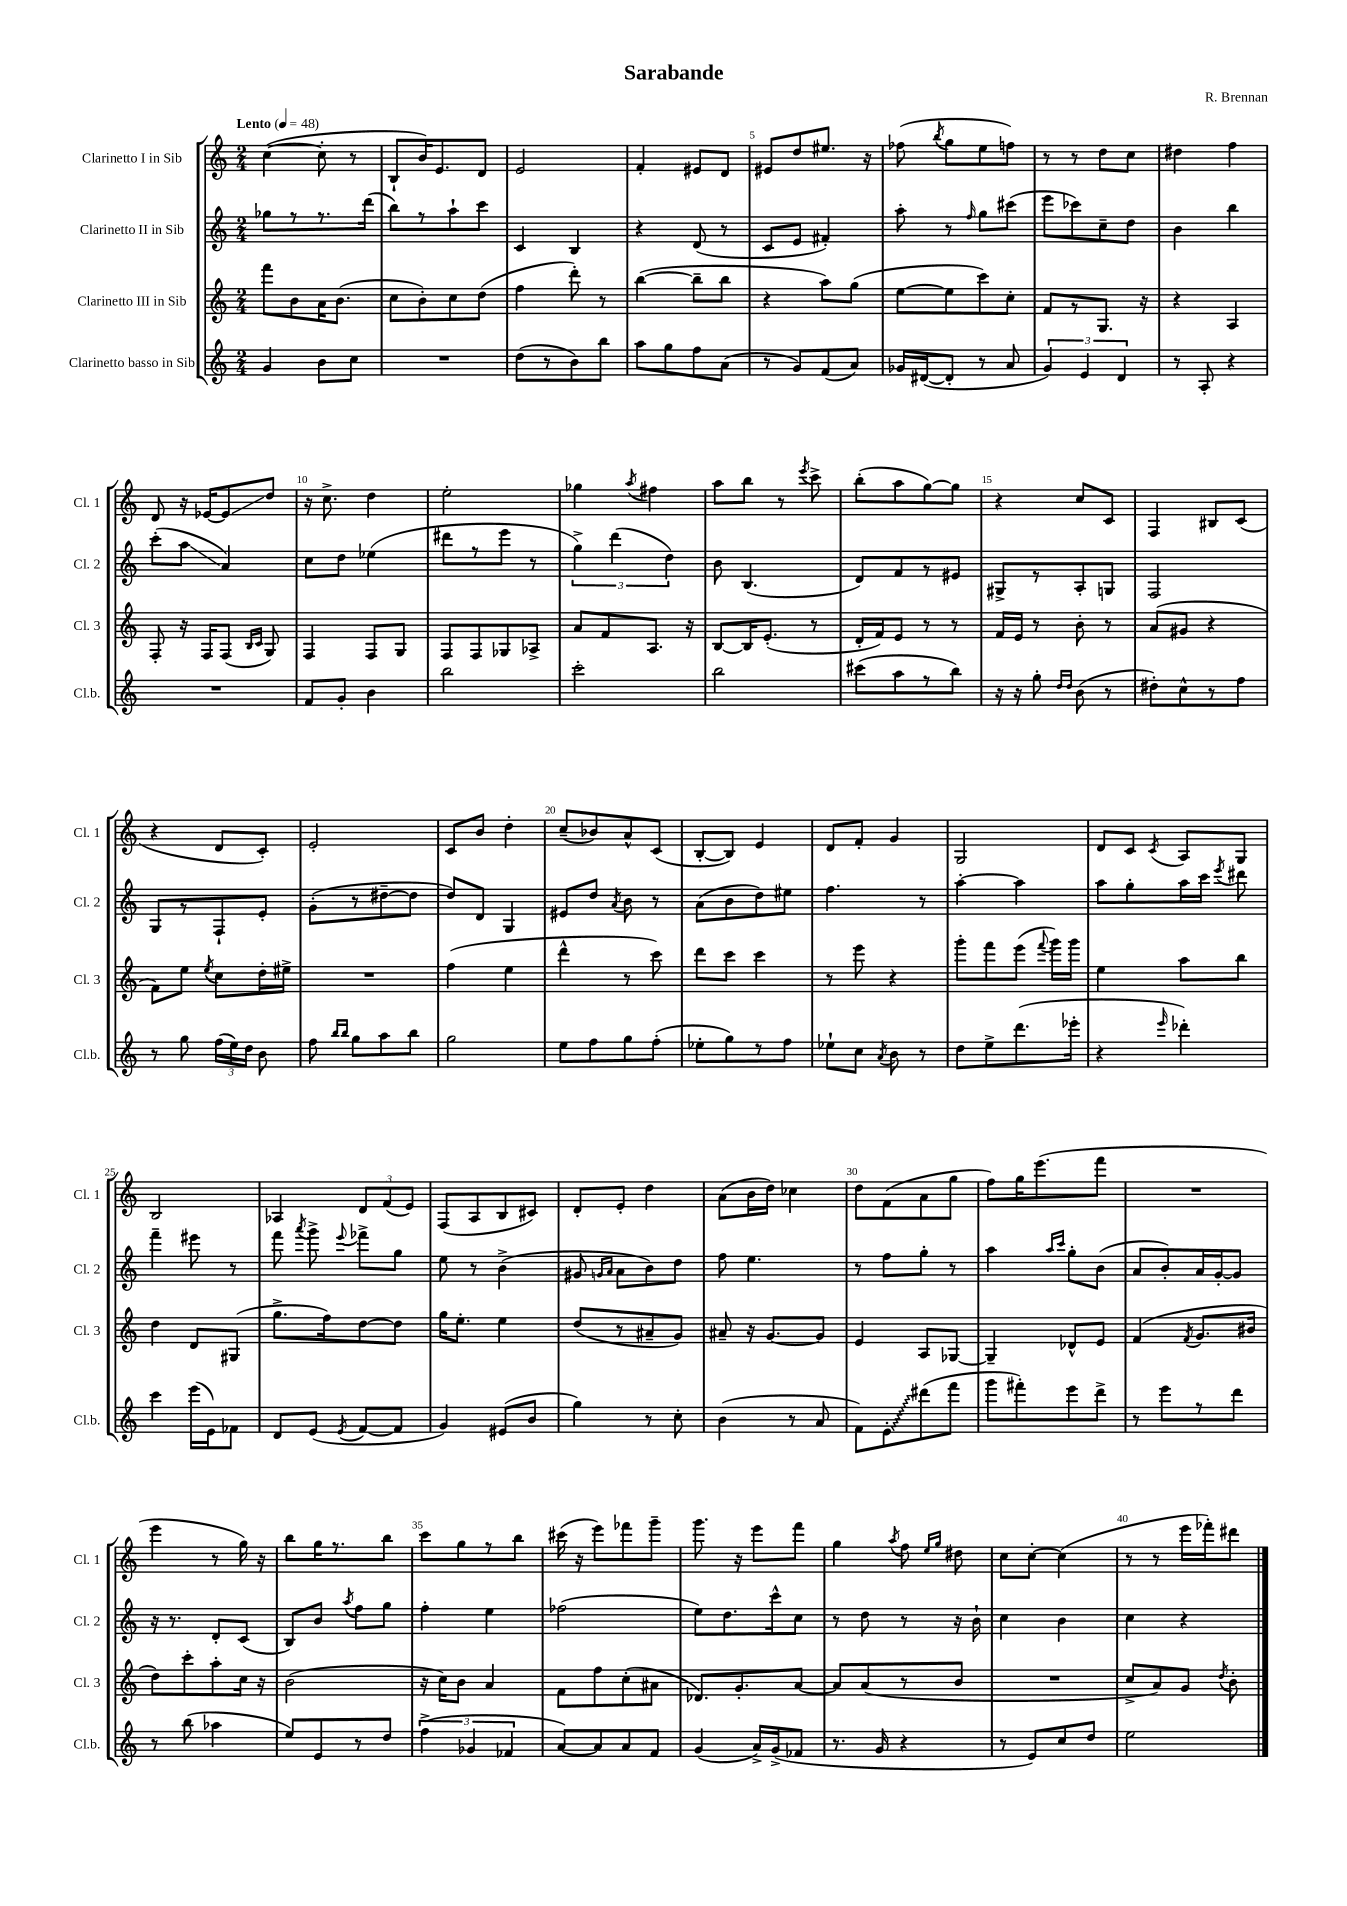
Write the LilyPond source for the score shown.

\header { title = "Sarabande" composer = "R. Brennan" }
<<
\new StaffGroup <<
\new Staff = "s0" \with { instrumentName = "Clarinetto I in Sib" shortInstrumentName = "Cl. 1" } {
    \clef treble \key c \major \numericTimeSignature \time 2/4 \tempo "Lento" 4 = 48
    \autoBeamOff c''4~( c''8-. r8 |
    b8[-! b'16) e'8. d'8] |
    e'2 |
    f'4-. eis'8[ d'8] |
    eis'8[ d''8 eis''8.] r16 |
    fes''8( \acciaccatura { b''8 } g''8[ e''8 f''8]) |
    r8 r8 d''8[ c''8] |
    dis''4 f''4 |
    d'8 r16 ees'16[~ ees'8\glissando d''8] |
    r16 c''8.-> d''4 |
    e''2-. |
    ges''4 \acciaccatura { a''8 } fis''4 |
    a''8[ b''8] r8 \acciaccatura { e'''8 } c'''8-> |
    b''8[-.( a''8 g''8~) g''8] |
    r4 c''8[ c'8] |
    f4 bis8[ c'8]( |
    r4 d'8[ c'8]-.) |
    e'2-. |
    c'8[ b'8] d''4-. |
    c''8[--( bes'8) a'8-^ c'8]( |
    b8[~-. b8]) e'4 |
    d'8[ f'8]-. g'4 |
    g2 |
    d'8[ c'8] \acciaccatura { c'8 } a8[ g8] |
    b2 |
    aes4 \tuplet 3/2 { d'8[ f'8( e'8]) } |
    f8[( a8 b8 cis'8]) |
    d'8[-. e'8]-. d''4 |
    a'8[( b'16 d''16]) ces''4 |
    d''8[ f'8( a'8 g''8] |
    f''8[) g''16 e'''8.( f'''8] |
    R2 |
    e'''4 r8 g''16) r16 |
    b''8[ g''16 r8. b''8] |
    c'''8[ g''8 r8 b''8] |
    cis'''16( r16 e'''8[) fes'''8 g'''8]-- |
    g'''8. r16 e'''8[ f'''8] |
    g''4 \acciaccatura { a''8 } f''8 \grace { e''16[ g''16] } dis''8 |
    c''8[ c''8]~-. c''4( |
    r8 r8 e'''16[ fes'''16-.) dis'''8] \bar "|." |
}
\new Staff = "s1" \with { instrumentName = "Clarinetto II in Sib" shortInstrumentName = "Cl. 2" } {
    \clef treble \key c \major \numericTimeSignature \time 2/4
    \autoBeamOff ges''8[ r8 r8. d'''16]( |
    b''8[) r8 a''8-! c'''8] |
    c'4 b4 |
    r4 d'8( r8 |
    c'8[ e'8] fis'4-.) |
    a''8-. r8 \grace { f''16 } g''8[ cis'''8]( |
    e'''8[ ces'''8) c''8-- d''8] |
    b'4 b''4 |
    c'''8[-.( a''8]\glissando a'4) |
    c''8[ d''8] ees''4( |
    dis'''8[ r8 e'''8] r8 |
    \tuplet 3/2 { g''4->) d'''4( d''4) } |
    b'8 b4.( |
    d'8[) f'8 r8 eis'8] |
    gis8[-> r8 a8-. g8] |
    f2 |
    g8[ r8 f8-! e'8]-. |
    g'8[-.( r8 dis''8~-- dis''8] |
    d''8[) d'8] g4 |
    eis'8[ d''8] \acciaccatura { a'8 } b'8 r8 |
    a'8[( b'8 d''8) eis''8] |
    f''4. r8 |
    a''4~-. a''4 |
    a''8[ g''8-. a''16 c'''16] \acciaccatura { e'''8 } dis'''8 |
    f'''4-- eis'''8 r8 |
    f'''8 \acciaccatura { a'''8 } g'''8-> \appoggiatura { e'''8 } fes'''8[-> g''8] |
    e''8 r8 b'4->( |
    gis'8 \grace { g'16[ a'16] } a'8[ b'8) d''8] |
    f''8 e''4. |
    r8 f''8[ g''8]-. r8 |
    a''4 \grace { a''16[ c'''16] } g''8[-. b'8]( |
    a'8[ b'8-.) a'16 g'16~-. g'8] |
    r16 r8. d'8[-. c'8]( |
    b8[) b'8] \acciaccatura { a''8 } f''8[ g''8] |
    f''4-. e''4 |
    fes''2( |
    e''8[) d''8. c'''16-^ c''8] |
    r8 d''8 r8 r16 b'16-! |
    c''4 b'4 |
    c''4 r4 \bar "|." |
}
\new Staff = "s2" \with { instrumentName = "Clarinetto III in Sib" shortInstrumentName = "Cl. 3" } {
    \clef treble \key c \major \numericTimeSignature \time 2/4
    \autoBeamOff f'''8[ b'8 a'16 b'8.]( |
    c''8[ b'8-.) c''8 d''8]( |
    f''4 d'''8-.) r8 |
    b''4~( b''8[-- b''8] |
    r4 a''8[) g''8]( |
    e''8[~ e''8 c'''8) c''8]-. |
    f'8[ r8 g8.] r16 |
    r4 a4 |
    f8-. r16 f16[ f8]( \grace { b16[ c'16] } g8) |
    f4 f8[ g8] |
    f8[ f8 ges8 aes8]-> |
    a'8[ f'8 a8.] r16 |
    b8[~ b16 e'8.]-.( r8 |
    d'16[-. f'16) e'8] r8 r8 |
    f'16[ e'16] r8 b'8-. r8 |
    a'8[( gis'8] r4 |
    f'8[) e''8] \acciaccatura { e''8 } c''8[ d''16-. eis''16]-> |
    R2 |
    f''4( e''4 |
    d'''4-^ r8 c'''8) |
    d'''8[ c'''8] c'''4 |
    r8 e'''8 r4 |
    g'''8[-. f'''8 e'''8]( \appoggiatura { f'''8 } g'''16[) g'''16] |
    e''4 a''8[ b''8] |
    d''4 d'8[ gis8]( |
    g''8.[-> f''16) d''8~ d''8] |
    g''16[ e''8.]-. e''4 |
    d''8[( r8 ais'8-- g'8]) |
    ais'8-- r16 g'8.[~ g'8] |
    e'4 a8[ ges8]~ |
    ges4-- des'8[-^ e'8] |
    f'4( \acciaccatura { f'8 } g'8.[ bis'16] |
    d''8[) c'''8-. a''8-. c''16] r16 |
    b'2( |
    r16 c''16[) b'8] a'4 |
    f'8[ f''8 c''8-.( ais'8] |
    des'8.[) g'8.-. a'8]~ |
    a'8[ a'8( r8 b'8] |
    R2 |
    c''8[-> a'8) g'8] \acciaccatura { d''8 } b'8-. \bar "|." |
}
\new Staff = "s3" \with { instrumentName = "Clarinetto basso in Sib" shortInstrumentName = "Cl.b." } {
    \clef treble \key c \major \numericTimeSignature \time 2/4
    \autoBeamOff g'4 b'8[ c''8] |
    R2 |
    d''8[( r8 b'8) b''8] |
    a''8[ g''8 f''8 a'8]( |
    r8 g'8[) f'8( a'8]) |
    ges'16[ dis'16~( dis'8]-. r8 a'8 |
    \tuplet 3/2 { g'4) e'4 d'4 } |
    r8 a8-. r4 |
    R2 |
    f'8[ g'8]-. b'4 |
    b''2 |
    c'''2-. |
    b''2 |
    cis'''8[( a''8 r8 b''8]) |
    r16 r16 g''8-. \grace { d''16[ d''16] } b'8( r8 |
    dis''8[-.) c''8-^ r8 f''8] |
    r8 g''8 \tuplet 3/2 { f''16[( e''16) d''16] } b'8 |
    f''8 \grace { b''16[ b''16] } g''8[ a''8 b''8] |
    g''2 |
    e''8[ f''8 g''8 f''8]-.( |
    ees''8[-. g''8) r8 f''8] |
    ees''8[-! c''8] \acciaccatura { a'8 } b'8 r8 |
    d''8[ e''8-> d'''8.( ees'''16]-. |
    r4 \grace { e'''16 } des'''4-.) |
    c'''4 e'''16[( e'16) fes'8] |
    d'8[ e'8]( \acciaccatura { e'8 } f'8[~ f'8] |
    g'4) eis'8[( b'8] |
    g''4) r8 c''8-. |
    b'4( r8 a'8 |
    f'8[) \once \override Glissando.style = #'zigzag e'8-.\glissando dis'''8( f'''8] |
    g'''8[ fis'''8-.) e'''8 d'''8]-> |
    r8 e'''8[ r8 d'''8] |
    r8 b''8( aes''4 |
    e''8[) e'8 r8 d''8] |
    \tuplet 3/2 { f''4->( ges'4 fes'4 } |
    a'8[~) a'8 a'8 f'8] |
    g'4( a'16[->) g'16->( fes'8] |
    r8. g'16 r4 |
    r8 e'8[) c''8 d''8] |
    e''2 \bar "|." |
}
>>
>>
\layout { \context { \Score \override BarNumber.break-visibility = ##(#f #t #t) barNumberVisibility = #(every-nth-bar-number-visible 5) } }
